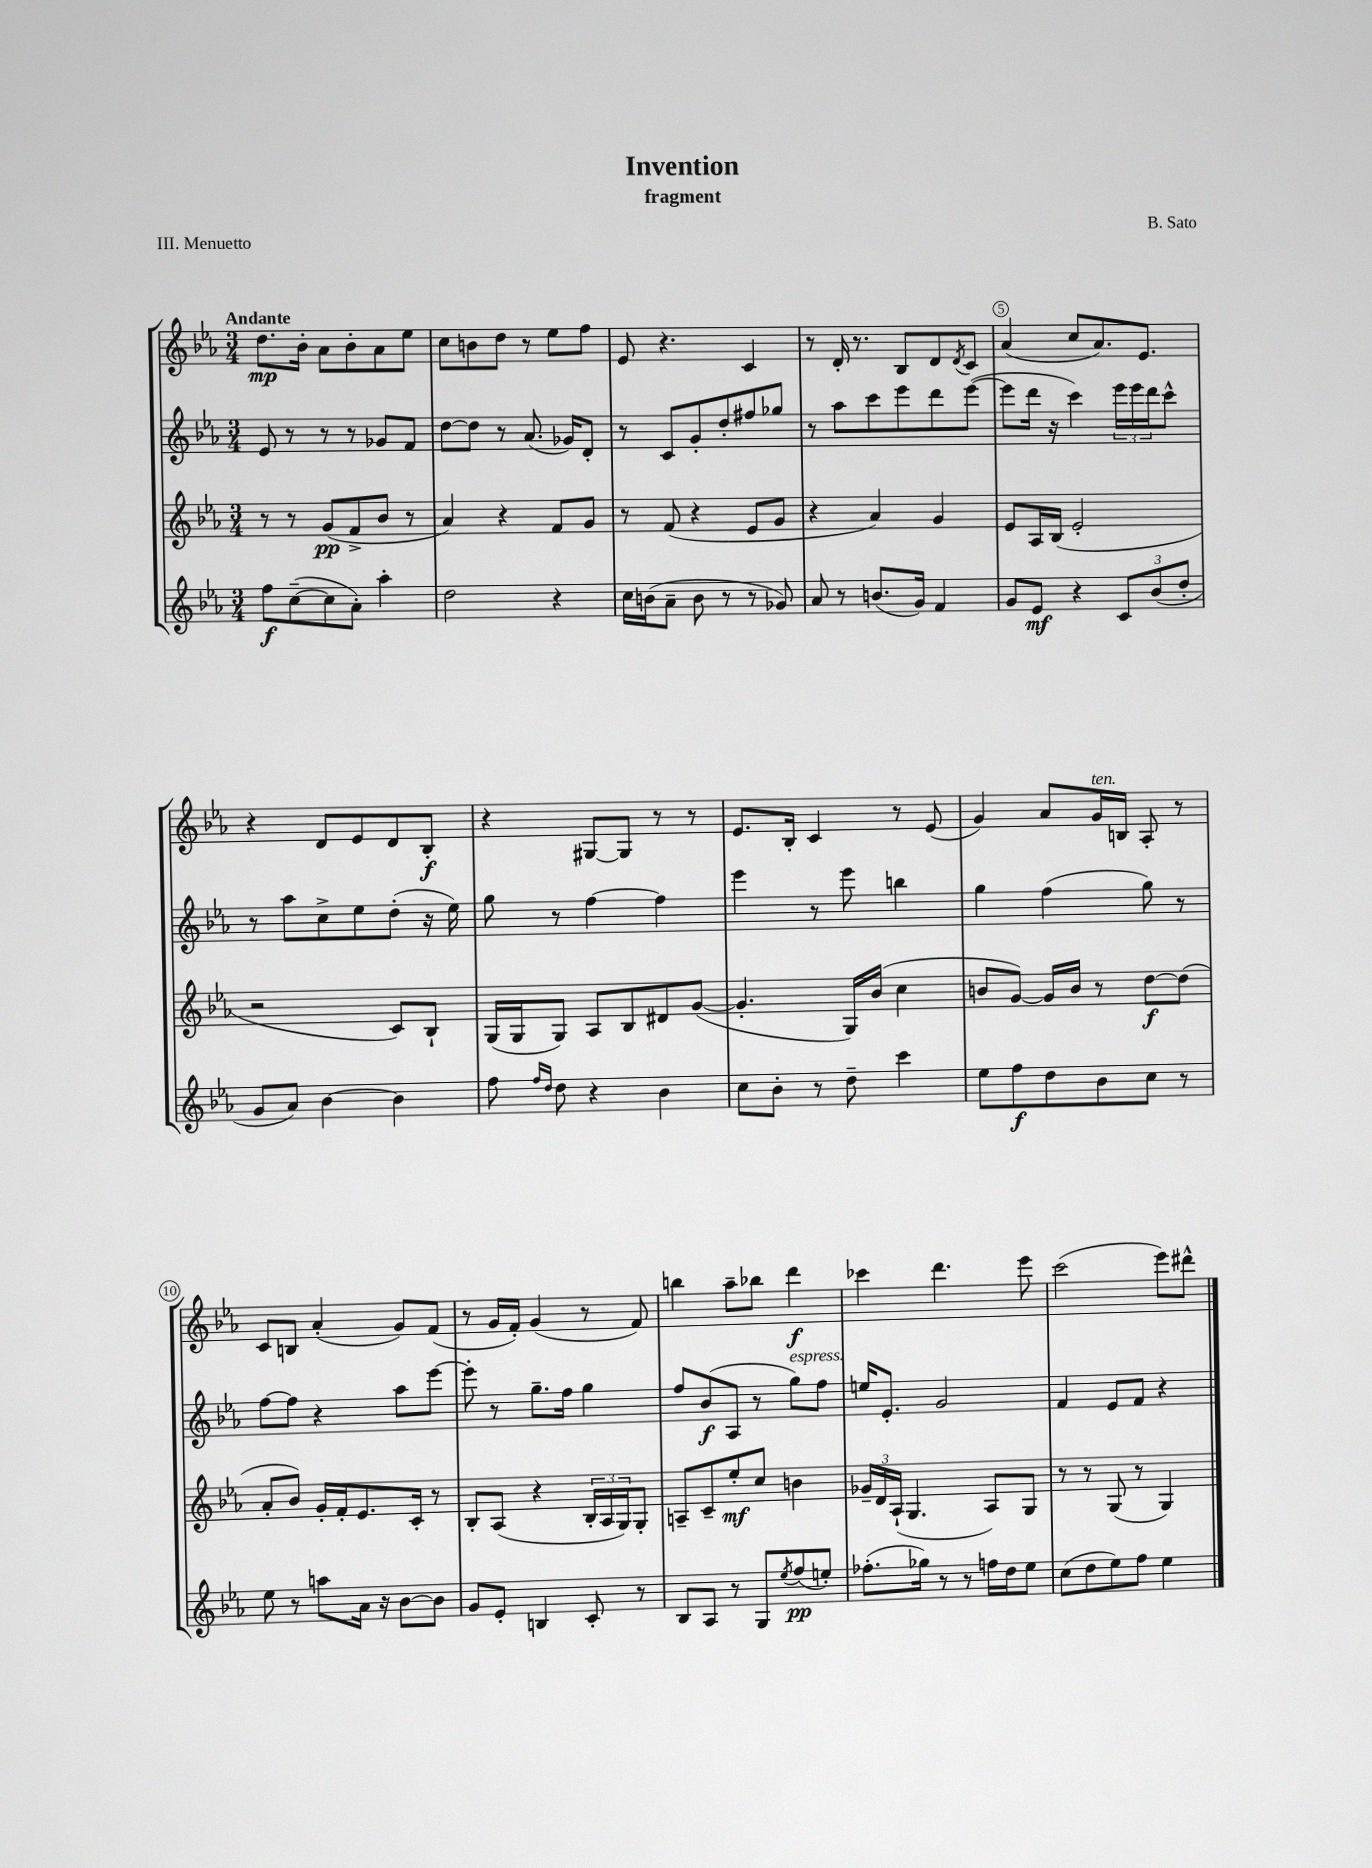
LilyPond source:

\header { title = "Invention" composer = "B. Sato" subtitle = "fragment" piece = "III. Menuetto" }
<<
\new StaffGroup <<
\new Staff = "s0" {
    \clef treble \key ees \major \numericTimeSignature \time 3/4 \tempo "Andante"
    d''8.\mp bes'16-. aes'8 bes'8-. aes'8 ees''8 |
    c''8 b'8 d''8 r8 ees''8 f''8 |
    ees'8 r4. c'4 |
    r8 d'16-. r8. bes8 d'8 \acciaccatura { d'8 } c'8 |
    aes'4( c''8 aes'8.) ees'8. |
    r4 d'8 ees'8 d'8 bes8-.\f |
    r4 gis8~ gis8 r8 r8 |
    ees'8. bes16-. c'4 r8 ees'8( |
    g'4) aes'8 g'16^\markup { \italic "ten." } b16 aes8-. r8 |
    c'8 b8 aes'4-.( g'8) f'8( |
    r8 g'16 f'16-.) g'4( r8 f'8) |
    b''4 aes''8-- bes''8 d'''4\f |
    ces'''4 d'''4. ees'''8 |
    c'''2( ees'''8) dis'''8-^ \bar "|." |
}
\new Staff = "s1" {
    \clef treble \key ees \major \numericTimeSignature \time 3/4
    ees'8 r8 r8 r8 ges'8 f'8 |
    d''8~ d''8 r8 aes'8.( ges'16) d'8-. |
    r8 c'8 g'8-. d''8-. fis''8 ges''8 |
    r8 aes''8 c'''8 ees'''8 d'''8 ees'''8~( |
    ees'''8 d'''16 r16 c'''4) \tuplet 3/2 { ees'''16 ees'''16 d'''16 } c'''8-^ |
    r8 aes''8 c''8-> ees''8 d''8-.( r16 ees''16) |
    g''8 r8 f''4~ f''4 |
    ees'''4 r8 ees'''8 b''4 |
    g''4 f''4( g''8) r8 |
    f''8~ f''8 r4 aes''8 ees'''8~ |
    ees'''8-. r8 g''8.-- f''16 g''4 |
    f''8 bes'8\f( aes8 r8 g''8^\markup { \italic "espress." }) f''8 |
    e''16 ees'8.-. g'2 |
    f'4 ees'8 f'8 r4 \bar "|." |
}
\new Staff = "s2" {
    \clef treble \key ees \major \numericTimeSignature \time 3/4
    r8 r8 g'8\pp( f'8-> bes'8 r8 |
    aes'4) r4 f'8 g'8 |
    r8 f'8( r4 ees'8 g'8 |
    r4 aes'4) g'4 |
    ees'8 aes16 bes16( ees'2-. |
    r2 c'8) bes8-! |
    g16( g16 g8) aes8 bes8 dis'8 g'8~( |
    g'4.-. g16) bes'16( c''4 |
    b'8 g'8~) g'16 b'16 r8 d''8~\f d''8( |
    aes'8-. bes'8) g'16-. f'16-. ees'8. c'16-. r8 |
    bes8-. aes8( r4 \tuplet 3/2 { bes16-. aes16 g16) } g8-. |
    a8-- c'8-- ees''8-.\mf c''8 b'4 |
    \tuplet 3/2 { ges'16-- d'16 aes16-!( } g4. aes8) g8 |
    r8 r8 g8( r8 g4) \bar "|." |
}
\new Staff = "s3" {
    \clef treble \key ees \major \numericTimeSignature \time 3/4
    f''8\f c''8~--( c''8 aes'8-.) aes''4-. |
    d''2 r4 |
    c''16 b'16( aes'8-- b'8 r8 r8 ges'8) |
    aes'8 r8 b'8.( g'16) f'4 |
    g'8 ees'8\mf r4 \tuplet 3/2 { c'8 bes'8( d''8-. } |
    g'8 aes'8) bes'4~ bes'4 |
    f''8 \grace { f''16 d''16 } d''8 r4 bes'4 |
    c''8 bes'8-. r8 d''8-- c'''4 |
    ees''8 f''8\f d''8 bes'8 c''8 r8 |
    ees''8 r8 a''8 aes'16 r16 bes'8~ bes'8 |
    g'8 ees'8-. b4 c'8-. r8 |
    bes8 aes8 r8 g8 \acciaccatura { ees''8 } f''8\pp( e''8-.) |
    fes''8.-.( ges''16) r8 r8 f''16 d''16 ees''8 |
    c''8( d''8 ees''8) f''8 ees''4 \bar "|." |
}
>>
>>
\layout { \context { \Score \override BarNumber.break-visibility = ##(#f #t #t) barNumberVisibility = #(every-nth-bar-number-visible 5) \override BarNumber.stencil = #(make-stencil-circler 0.1 0.3 ly:text-interface::print) } }
